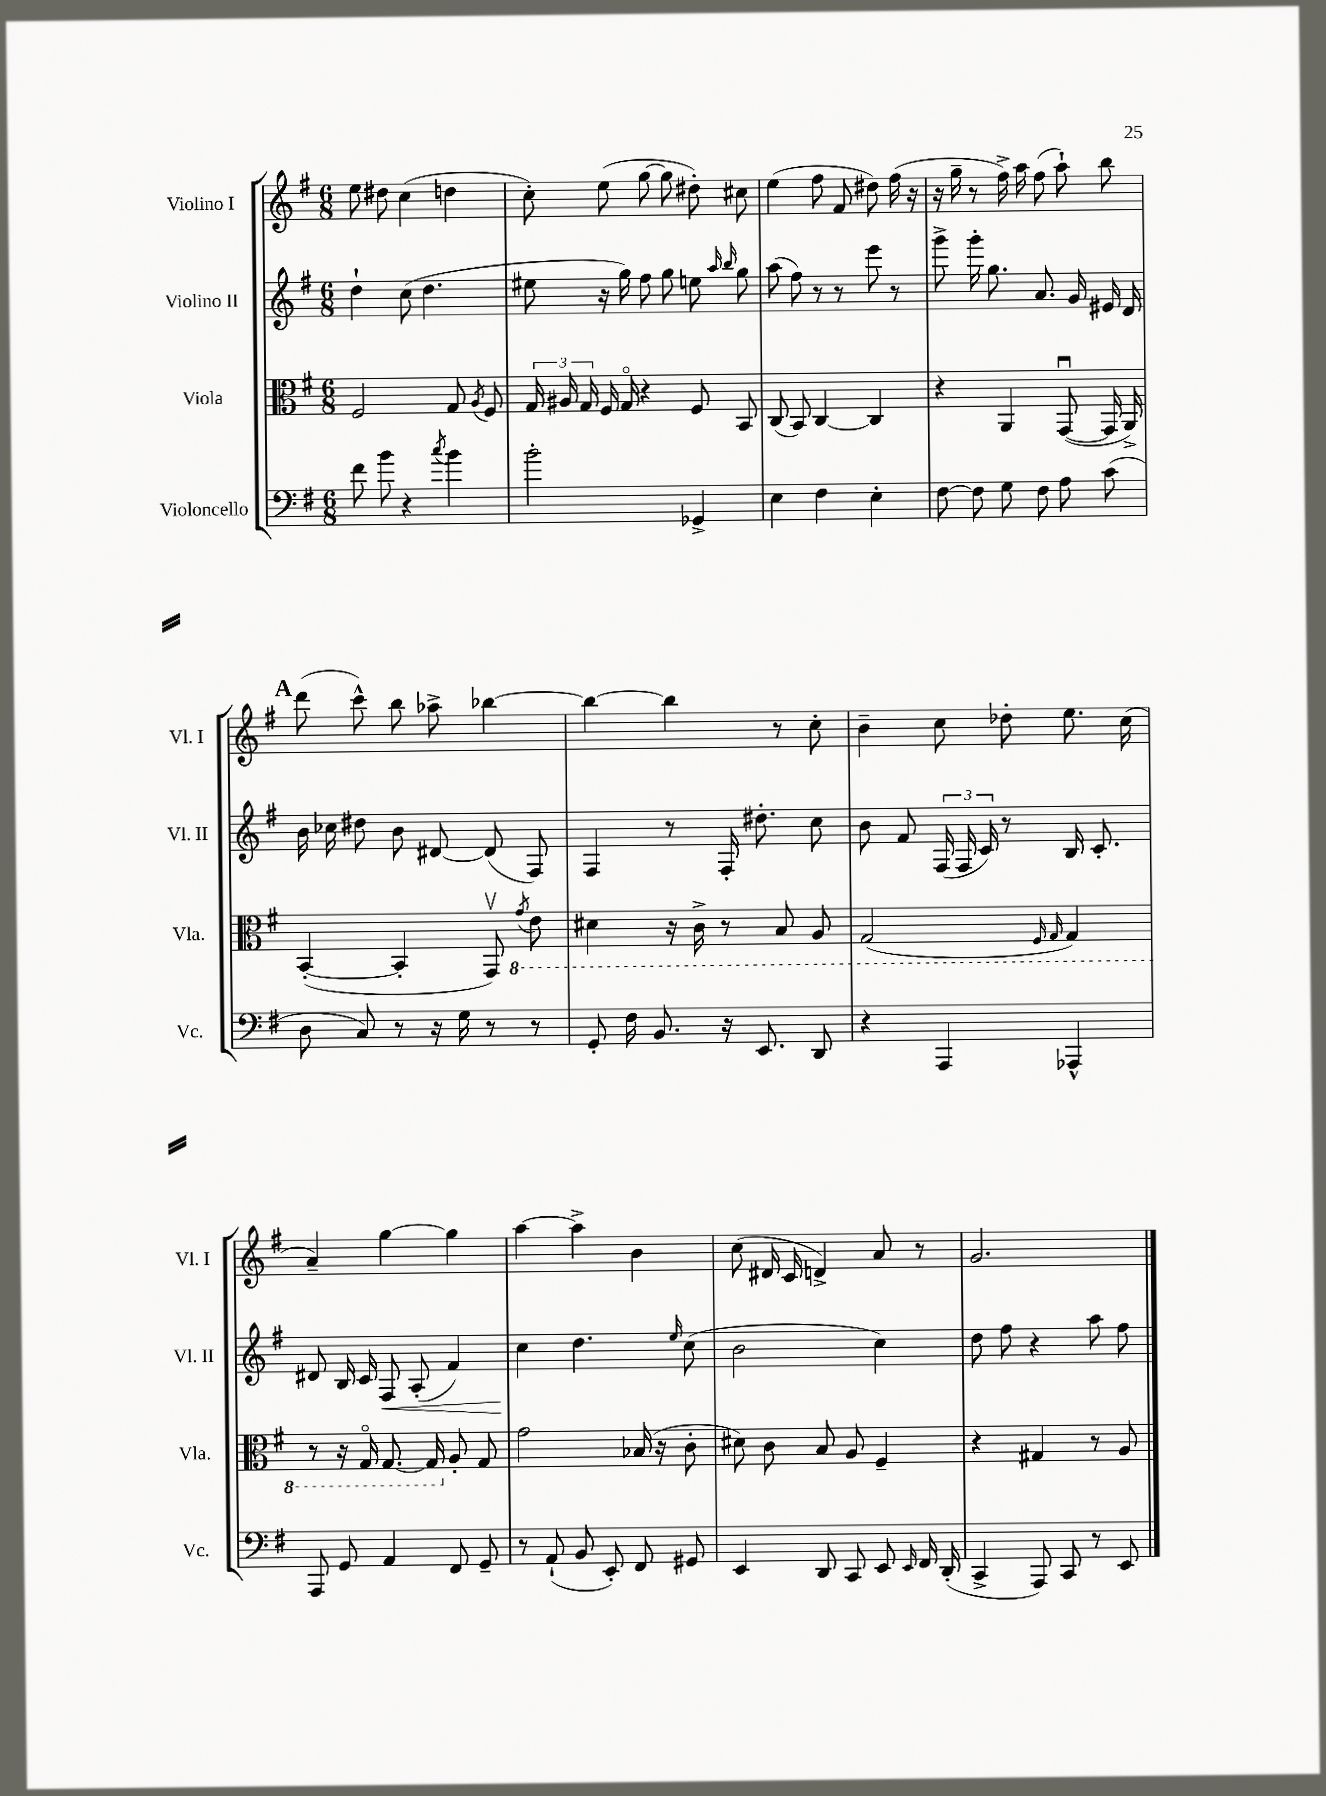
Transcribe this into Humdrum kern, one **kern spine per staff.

**kern	**kern	**kern	**kern
*staff4	*staff3	*staff2	*staff1
*clefF4	*clefC3	*clefG2	*clefG2
*k[f#]	*k[f#]	*k[f#]	*k[f#]
*M6/8	*M6/8	*M6/8	*M6/8
8f#	2F#	4dd`	8ee
8b	.	.	8dd#
4r	.	(8cc	(4cc
.	.	4.dd	.
8qcc	.	.	.
4b	8G	.	4dd
.	8qA	.	.
.	8F#	.	.
=	=	=	=
2b'	24G	8ee#	8cc')
.	24A#	.	.
.	24G	.	.
.	16F#	16r	(8ee
.	16Go	16gg)	.
.	4r	8ff#	[8gg
.	.	8gg	8gg]
4GG-^	8F#	8ee	8dd#')
.	.	16qqaa	.
.	.	16qqbb	.
.	8BB	8gg	8cc#
=	=	=	=
4E	(8C	(8aa	(4ee
.	8BB)	8ff#)	.
4F#	[4C	8r	8ff#
.	.	8r	8f#
4E'	4C]	8eee	8dd#)
.	.	8r	(16ff#
.	.	.	16r
=	=	=	=
[8F#	4r	8ggg^	16r
.	.	.	16gg~
8F#]	.	16ggg'	8r
.	.	8.gg	.
8G	4AA	.	16ff#^)
.	.	.	16aa
8F#	.	8.a	(8ff#
8A	([8GGu	.	8aa`)
.	.	16g	.
(8c	16GG]	16e#	8bb
.	16AA^)	16d	.
=	=	=	=
8D	([4BB'	16b	(8ddd
.	.	16cc-	.
8C)	.	8dd#	8ccc^^)
8r	4BB']	8b	8bb
16r	.	[8d#	8aa-^
16G	.	.	.
8r	8GGv)	(8d#]	[4bb-
.	8qG	.	.
8r	8E	8F#)	.
=	=	=	=
8GG'	4D#	4F#	4bb-_
16F#	.	.	.
8.BB	.	.	.
.	16r	8r	4bb-]
.	16C^	.	.
16r	8r	16F#'	.
8.EE	.	8.dd#'	.
.	8BB	.	8r
8DD	8AA	8cc	8cc'
=	=	=	=
4r	(2GG	8b	4b~
.	.	8f#	.
4AAA	.	(24F#	8cc
.	.	24F#	.
.	.	24c)	.
.	.	8r	8dd-'
.	16qqFF#	.	.
.	16qqGG	.	.
4AAA-^^	4GG)	16B	8.ee
.	.	8.c'	.
.	.	.	(16cc
=	=	=	=
8AAA	8r	8d#	4a~)
8GG	16r	16B	.
.	16GGo	16c	.
4AA	[8.GG	8F#	[4gg
.	.	(8A'	.
.	16GG]	.	.
8FF#	8A'	4f#)	4gg]
8GG~	8G	.	.
=	=	=	=
8r	2g	4cc	[4aa
(8AA`	.	.	.
8BB	.	4.dd	4aa^]
8EE')	.	.	.
8FF#	(16B-	.	4b
.	16r	.	.
.	.	16qqee	.
8GG#	8c'	(8cc	.
=	=	=	=
4EE	8d#)	2b	(8cc
.	8c	.	16d#
.	.	.	16c
8DD	8B	.	4d^)
8CC	8A	.	.
8EE	4F#~	4cc)	8a
16qqEE	.	.	.
16FF#	.	.	8r
(16DD'	.	.	.
=	=	=	=
4CC^	4r	8dd	2.g
.	.	8ff#	.
8AAA)	4G#	4r	.
8CC	.	.	.
8r	8r	8aa	.
8EE	8A	8ff#	.
==	==	==	==
*-	*-	*-	*-
